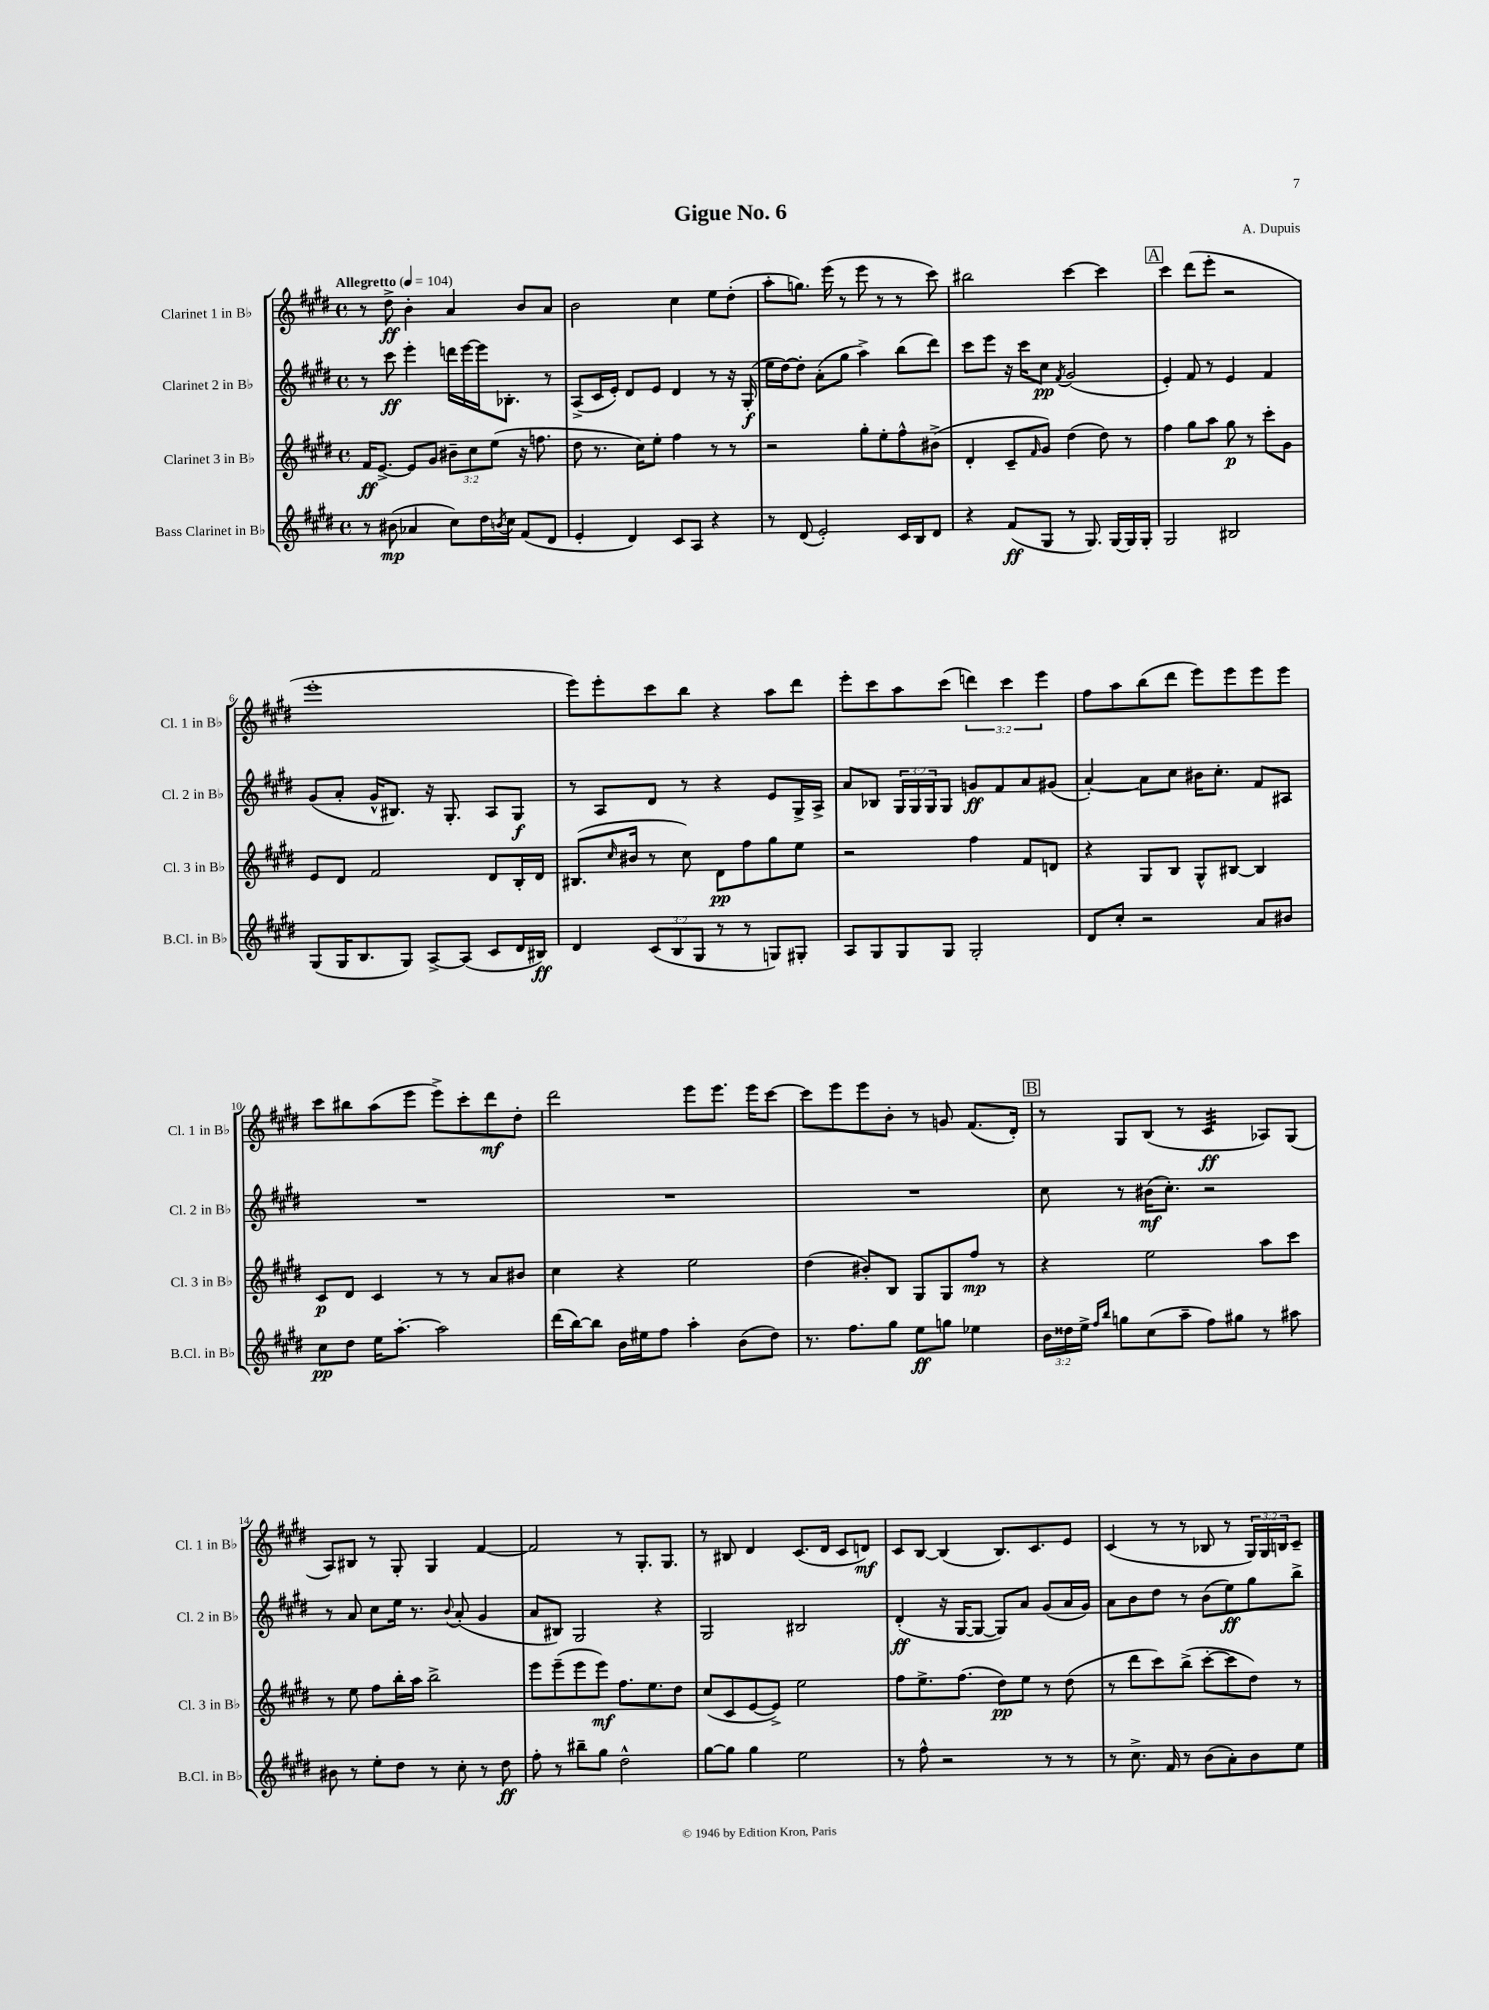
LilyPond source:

\header { title = "Gigue No. 6" composer = "A. Dupuis" }
<<
\new StaffGroup <<
\new Staff = "s0" \with { instrumentName = "Clarinet 1 in Bb" shortInstrumentName = "Cl. 1 in Bb" } {
    \clef treble \key e \major \defaultTimeSignature \time 4/4 \override Staff.TupletNumber.text = #tuplet-number::calc-fraction-text \tempo "Allegretto" 4 = 104
    r8 dis''8->\ff b'4-. a'4 b'8 a'8 |
    b'2 cis''4 e''8 dis''8-.( |
    a''8-. g''8.) e'''16( r8 e'''8 r8 r8 cis'''8) |
    bis''2 cis'''4~ cis'''4 |
    \mark \markup { \box "A" } cis'''4 dis'''8( e'''8-. r2 |
    e'''1-. |
    e'''8) e'''8-. cis'''8 b''8 r4 a''8 dis'''8 |
    e'''8-. cis'''8 a''8 cis'''8( \tuplet 3/2 { d'''4) cis'''4 e'''4 } |
    fis''8 a''8 b''8( dis'''8 e'''8) e'''8 e'''8 e'''8 |
    cis'''8 bis''8 a''8( e'''8 e'''8->) cis'''8-. dis'''8\mf dis''8-. |
    dis'''2 e'''8 e'''8. e'''16 cis'''8~ |
    cis'''8 e'''8 e'''8 b'8-. r8 g'8 fis'8.( dis'16-.) |
    \mark \markup { \box "B" } r8 gis8 b8( r8 cis'4:32\ff aes8) gis8( |
    a8) bis8 r8 gis8-. gis4 fis'4~ |
    fis'2 r8 gis8.-. gis8. |
    r8 bis8 dis'4 cis'8.( dis'16 cis'8 d'8\mf) |
    cis'8 b8~ b4( b8.) cis'8. e'8 |
    cis'4( r8 r8 bes8 r8 \tuplet 3/2 { gis16) gis16 b16 } cis'8-- \bar "|." |
}
\new Staff = "s1" \with { instrumentName = "Clarinet 2 in Bb" shortInstrumentName = "Cl. 2 in Bb" } {
    \clef treble \key e \major \defaultTimeSignature \time 4/4 \override Staff.TupletNumber.text = #tuplet-number::calc-fraction-text
    r8 cis'''8\ff e'''4-. d'''16 e'''16~ e'''16 bes8.-. r8 |
    a8->( cis'16 e'16-.) dis'8 e'8 dis'4 r8 r16 gis16-.\f( |
    e''16 dis''16~) dis''8-. a'8-.( gis''8 a''4->) b''8( dis'''8) |
    cis'''8 e'''8 r16 cis'''16 cis''8\pp \acciaccatura { fis'8 } gis'2( |
    \mark \markup { \box "A" } e'4-.) fis'8 r8 e'4 fis'4 |
    gis'8( a'8-. gis'16-^ bis8.) r16 gis8.-. a8 gis8\f |
    r8 a8 dis'8 r8 r4 e'8 gis16-> a16-> |
    a'8 bes8 \tuplet 3/2 { gis16 gis16 gis16 } gis8 g'8\ff fis'8 a'8 gis'8( |
    a'4~-.) a'8 cis''8 bis'16 cis''8.-. fis'8 ais8 |
    R1 |
    R1 |
    R1 |
    \mark \markup { \box "B" } cis''8 r8 bis'16\mf( cis''8.-.) r2 |
    r8 a'8 cis''8 e''16 r8. \appoggiatura { b'8 } a'8-.( gis'4 |
    a'8 bis8) gis2 r4 |
    gis2 bis2 |
    dis'4-.\ff( r16 gis16~ gis8~ gis8) a'8 gis'8( a'16 gis'16) |
    a'8 b'8 dis''8 r8 b'8( e''8\ff) gis''8 b''8-> \bar "|." |
}
\new Staff = "s2" \with { instrumentName = "Clarinet 3 in Bb" shortInstrumentName = "Cl. 3 in Bb" } {
    \clef treble \key e \major \defaultTimeSignature \time 4/4 \override Staff.TupletNumber.text = #tuplet-number::calc-fraction-text
    fis'16\ff e'8.~-> e'8 gis'8 \tuplet 3/2 { bis'8-- cis''8 e''8( } r16 f''8. |
    dis''8 r8. cis''16) e''8-. fis''4 r8 r8 |
    r2 gis''8-. e''8-. fis''8-^ bis'8->( |
    dis'4-. cis'8-- \grace { fis'16 } gis'8) dis''4( dis''8) r8 |
    \mark \markup { \box "A" } fis''4 gis''8 a''8 gis''8\p r8 cis'''8-. gis'8 |
    e'8 dis'8 fis'2 dis'8 b16-. dis'16 |
    bis8.( \grace { cis''16 } bis'16 r8 cis''8) dis'8\pp fis''8 gis''8 e''8 |
    r2 fis''4 fis'8 d'8 |
    r4 gis8 b8 gis8-^ bis8~ bis4 |
    cis'8\p dis'8 cis'4 r8 r8 a'8 bis'8 |
    cis''4 r4 e''2 |
    dis''4( bis'8-.) b8 gis8 gis8 fis''8\mp r8 |
    \mark \markup { \box "B" } r4 e''2 a''8 cis'''8 |
    r8 e''8 fis''8 b''16-. a''16 b''2-> |
    e'''8 e'''8--( e'''8 e'''8\mf) fis''8. e''8. dis''8 |
    cis''8( cis'8 e'8~ e'8->) e''2 |
    fis''8 e''8.-> fis''8.( dis''8\pp) e''8 r8 dis''8( |
    r8 dis'''8 cis'''8) b''8->( cis'''8~-. cis'''8 dis''8) r8 \bar "|." |
}
\new Staff = "s3" \with { instrumentName = "Bass Clarinet in Bb" shortInstrumentName = "B.Cl. in Bb" } {
    \clef treble \key e \major \defaultTimeSignature \time 4/4 \override Staff.TupletNumber.text = #tuplet-number::calc-fraction-text
    r8 bis'8\mp( aes'4 cis''8) dis''16 \acciaccatura { b'8 } cis''16 fis'8( dis'8 |
    e'4-. dis'4) cis'8 a8 r4 |
    r8 dis'8( e'2-.) cis'16 b16 dis'8 |
    r4 fis'8\ff( gis8 r8 gis8.) gis16~ gis16 gis16-. |
    \mark \markup { \box "A" } gis2 bis2 |
    gis8( gis16 b8. gis8) a8~-> a8( cis'8 dis'16 bis16\ff) |
    dis'4 \tuplet 3/2 { cis'8( b8 gis8 } r8 r8 g8) gis8-. |
    a8 gis8 gis8 gis8 gis2-. |
    dis'8 cis''8-. r2 a'8 bis'8 |
    cis''8\pp dis''8 e''16 a''8.~-. a''2 |
    dis'''16( b''16~) b''8 b'16 eis''16 fis''8 a''4-. b'8( dis''8) |
    r8. fis''8. gis''8 e''8\ff g''8 ees''4 |
    \mark \markup { \box "B" } \tuplet 3/2 { b'16 disis''16 e''16-> } \grace { fis''16 b''16 } g''8 cis''8( a''8-- fis''8) gis''8 r8 ais''8 |
    bis'8 r8 e''8-. dis''8 r8 cis''8-. r8 dis''8\ff |
    fis''8-. r8 bis''8-- gis''8 dis''2-^ |
    gis''8~ gis''8 gis''4 e''2 |
    r8 fis''8-^ r2 r8 r8 |
    r8 cis''8.-> fis'16 r8 b'8( a'8-.) b'8 e''8 \bar "|." |
}
>>
>>
